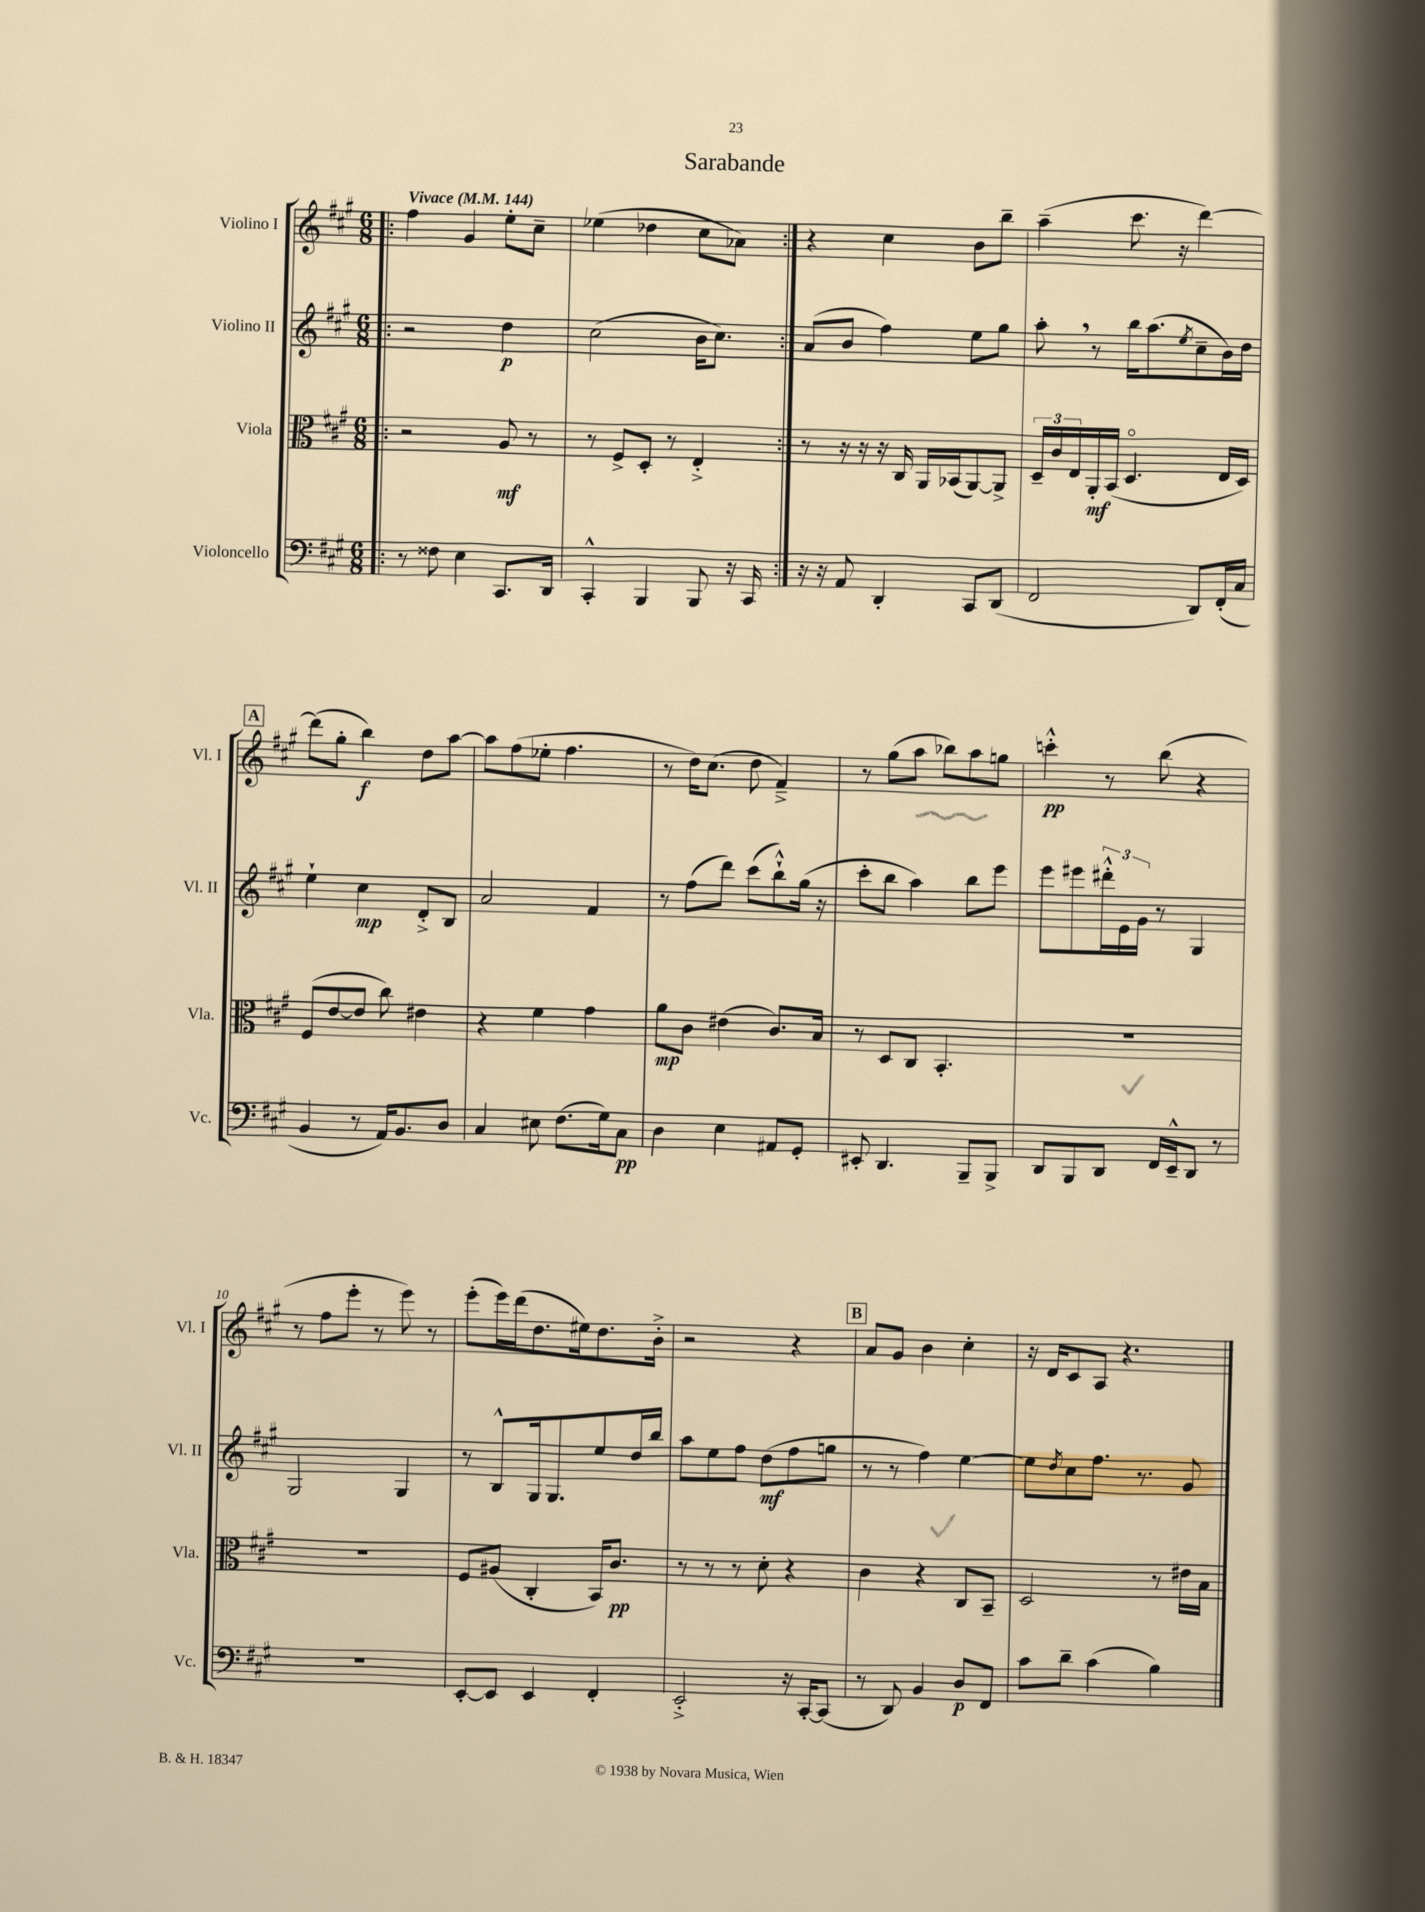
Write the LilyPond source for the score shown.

\header { title = "Sarabande" }
<<
\new StaffGroup <<
\new Staff = "s0" \with { instrumentName = "Violino I" shortInstrumentName = "Vl. I" } {
    \clef treble \key a \major \numericTimeSignature \time 6/8 \tempo "Vivace" 4 = 144
    \repeat volta 2 { \bar ".|:" fis''4 gis'4 e''8-. cis''8-- |
    ees''4( des''4 cis''8 aes'8) | }
    r4 cis''4 b'8 b''8-- |
    a''4--( cis'''8. r16 d'''4~) |
    \mark \markup { \box "A" } d'''8( gis''8-. b''4\f) d''8 a''8~ |
    a''8 fis''8( ees''8-. fis''4. |
    r8 d''16) cis''8.( d''8 fis'4--->) |
    r8 gis''8( a''8 bes''8) a''8 g''8 |
    c'''4-.-^\pp r8 b''8( r4 |
    r8 fis''8 e'''8-. r8 e'''8) r8 |
    e'''8-.( e'''16) d'''16( d''8. eis''16) d''8. b'16-.-> |
    r2 r4 |
    \mark \markup { \box "B" } a'8 gis'8 b'4 cis''4-. |
    r16 d'16 cis'8 a8 r4. \bar "|." |
}
\new Staff = "s1" \with { instrumentName = "Violino II" shortInstrumentName = "Vl. II" } {
    \clef treble \key a \major \numericTimeSignature \time 6/8
    \repeat volta 2 { \bar ".|:" r2 d''4\p |
    cis''2( b'16 cis''8.) | }
    a'8( b'8 fis''4) e''8 gis''8 |
    a''8-. \breathe r8 b''16 a''8.( \acciaccatura { e''8 } cis''8-- b'16) d''16 |
    \mark \markup { \box "A" } e''4-! cis''4\mp d'8-.-> b8 |
    a'2 fis'4 |
    r8 fis''8( d'''8) cis'''8( b''8-!-^) gis''16( r16 |
    cis'''8-. b''8 a''4) b''8 e'''8 |
    e'''8 eis'''8 \tuplet 3/2 { dis'''16-.-^ e'16 gis'16 } r8 gis4 |
    gis2 gis4 |
    r8 b8-^ gis16 gis8. e''8 d''16 b''16 |
    a''8 e''8 fis''8 d''8\mf( fis''8 g''8 |
    \mark \markup { \box "B" } r8 r8 fis''4) e''4~ |
    e''8 \acciaccatura { d''8 } cis''8 fis''8. r8. gis'8 \bar "|." |
}
\new Staff = "s2" \with { instrumentName = "Viola" shortInstrumentName = "Vla." } {
    \clef alto \key a \major \numericTimeSignature \time 6/8
    \repeat volta 2 { \bar ".|:" r2 a8\mf r8 |
    r8 fis8-> d8-. r8 e4-.-> | }
    r8 r16 r16 r16 cis16 a,16 bes,16( a,8~) a,8-> |
    \tuplet 3/2 { d16-- cis'16 e16 } a,16-.\mf b,16( d4.\flageolet e16 d16) |
    \mark \markup { \box "A" } fis8( e'8~ e'8 cis''8) eis'4 |
    r4 fis'4 gis'4 |
    a'8\mp cis'8 eis'4( cis'8.) b16 |
    r8 d8 cis8 b,4.-. |
    R2. |
    R2. |
    fis8 ais8( cis4-. b,16) cis'8.\pp |
    r8 r8 r8 d'8-. r4 |
    \mark \markup { \box "B" } cis'4 r4 cis8 b,8-- |
    d2 r8 eis'16 b16 \bar "|." |
}
\new Staff = "s3" \with { instrumentName = "Violoncello" shortInstrumentName = "Vc." } {
    \clef bass \key a \major \numericTimeSignature \time 6/8
    \repeat volta 2 { \bar ".|:" r8 fisis8 e4 cis,8. d,16 |
    cis,4-.-^ b,,4 b,,8 r16 cis,16 | }
    r16 r16 a,8 d,4-. cis,8 d,8( |
    fis,2 d,8) fis,16-.( cis16 |
    \mark \markup { \box "A" } b,4 r8 a,16) b,8. d8 |
    cis4 eis8 fis8.( gis16) cis8\pp |
    d4 e4 ais,8 gis,8-. |
    eis,8-. d,4. b,,8-- b,,8-> |
    d,8 b,,8 d,8 fis,16 e,16---^ d,8 r8 |
    r2. |
    e,8~-. e,8 e,4 fis,4-. |
    e,2-.-> r16 cis,16~-. cis,8( |
    \mark \markup { \box "B" } r8 d,8) b,4 d8\p fis,8 |
    cis'8 d'8-- cis'4( b4) \bar "|." |
}
>>
>>
